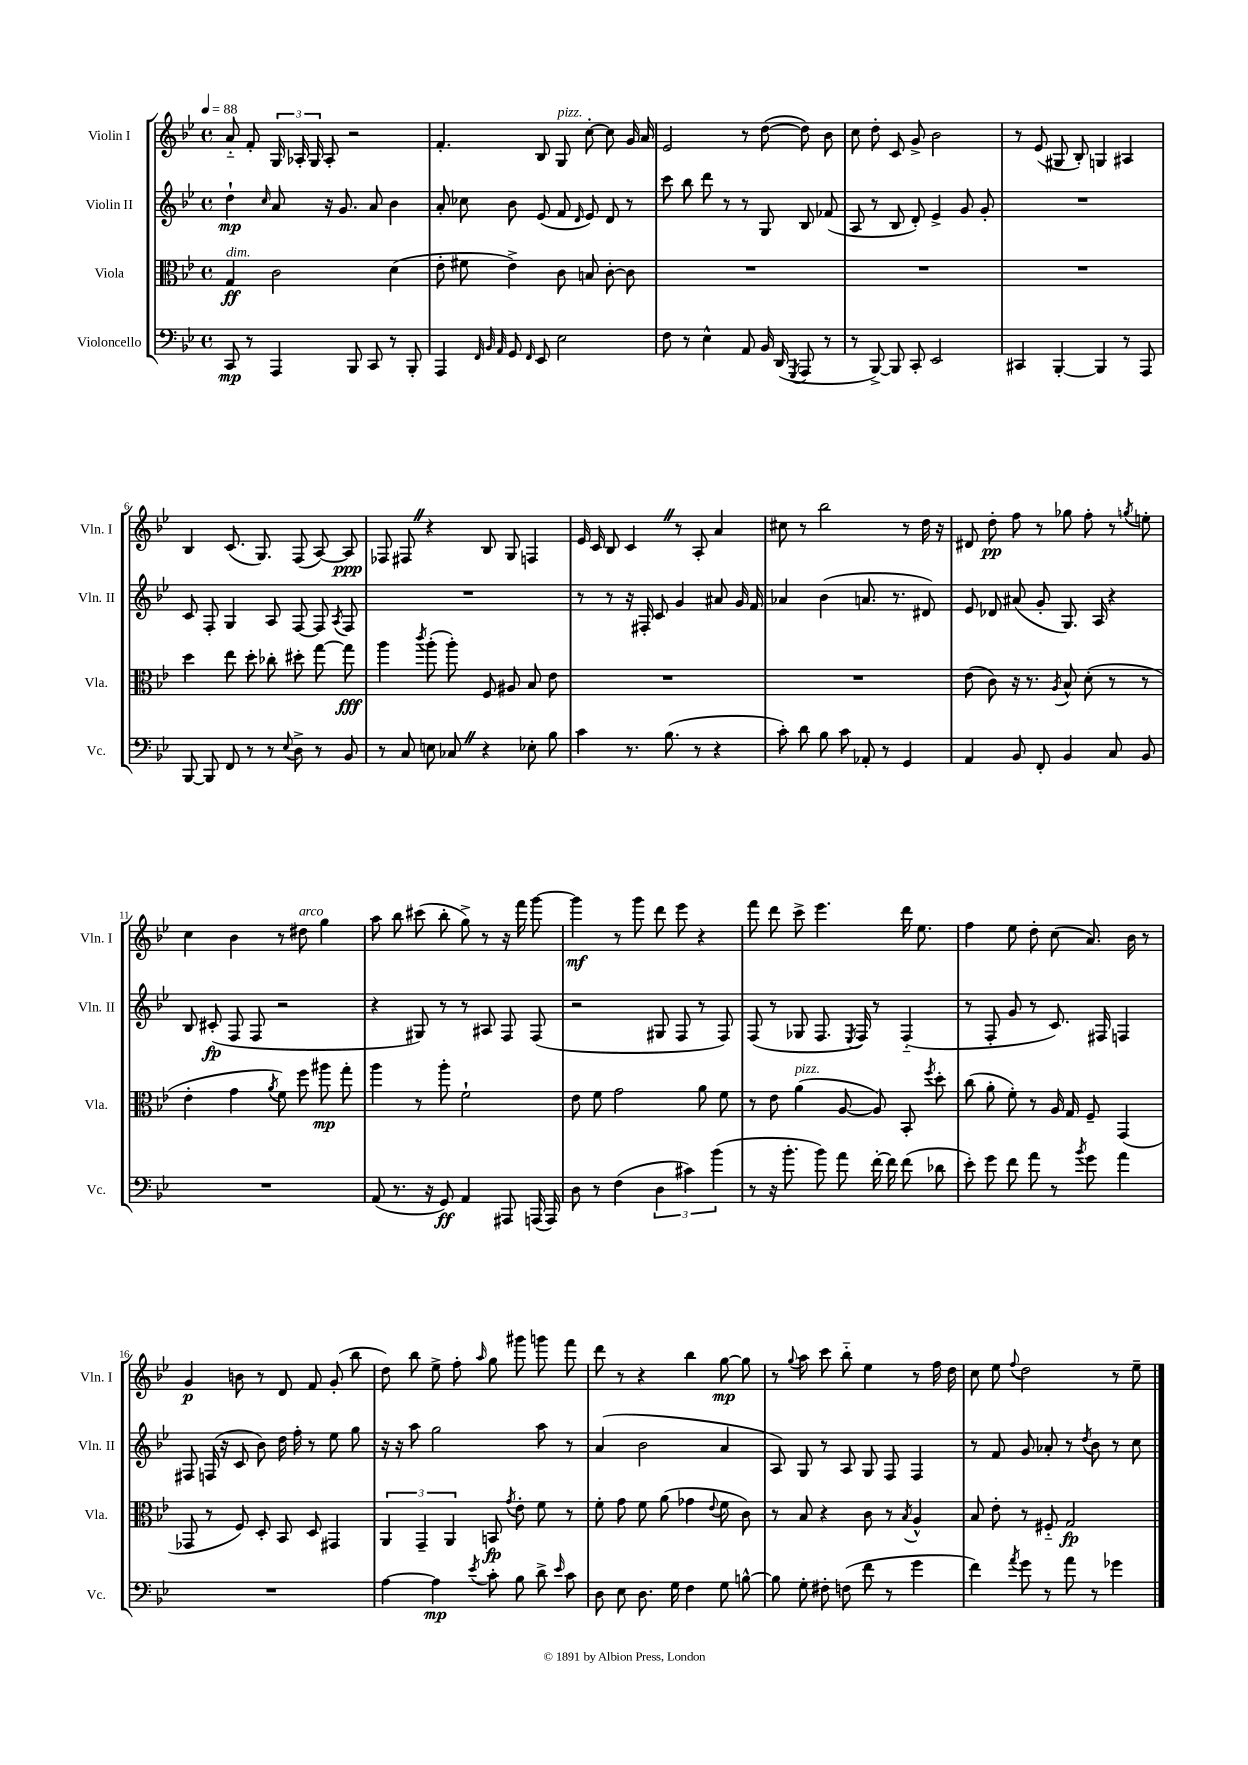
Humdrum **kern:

**kern	**dynam	**kern	**dynam	**kern	**dynam	**kern	**dynam
*part4	*part4	*part3	*part3	*part2	*part2	*part1	*part1
*staff4	*staff4	*staff3	*staff3	*staff2	*staff2	*staff1	*staff1
*I"Violoncello	*	*I"Viola	*	*I"Violin II	*	*I"Violin I	*
*I'Vc.	*	*I'Vla.	*	*I'Vln. II	*	*I'Vln. I	*
*clefF4	*	*clefC3	*	*clefG2	*	*clefG2	*
*k[b-e-]	*	*k[b-e-]	*	*k[b-e-]	*	*k[b-e-]	*
*M4/4	*	*M4/4	*	*M4/4	*	*M4/4	*
*met(c)	*	*met(c)	*	*met(c)	*	*met(c)	*
*MM88	*	*MM88	*	*MM88	*	*MM88	*
=1	=1	=1	=1	=1	=1	=1	=1
!	!	!LO:TX:a:i:t=dim.	!	!	!	!	!
8CC/	mp	4G/	ff	4dd`\	mp	8a/	.
8r	.	.	.	.	.	8f'/	.
.	.	.	.	16qqcc/	.	.	.
4AAA/	.	2c\	.	8a/	.	24G/	.
.	.	.	.	.	.	24A-X'/	.
.	.	.	.	.	.	24G/	.
.	.	.	.	16r	.	8A-'/	.
.	.	.	.	8.g/	.	.	.
8BBB-/	.	.	.	.	.	2r	.
8CC/	.	.	.	8a/	.	.	.
8r	.	(4d\	.	4b-\	.	.	.
8BBB-'/	.	.	.	.	.	.	.
=2	=2	=2	=2	=2	=2	=2	=2
4AAA/	.	8e-'\	.	8a'/	.	4.f'/	.
.	.	8f#X\	.	8cc-X\	.	.	.
32qqFF/	.	.	.	.	.	.	.
32qqBB-/	.	.	.	.	.	.	.
32qqAA/	.	.	.	.	.	.	.
8GG/	.	4e-^\)	.	8b-\	.	.	.
16qqFF/	.	.	.	.	.	.	.
8EE-/	.	.	.	(8e-/	.	8B-/	.
!	!	!	!	!	!	!LO:TX:a:i:t=pizz.	!
2E-\	.	8c\	.	8f/	.	8G/	.
.	.	.	.	16qqd/	.	.	.
.	.	8Bn/	.	8e-/)	.	[8cc'\	.
.	.	[8c'\	.	8d/	.	8cc\]	.
.	.	8c\]	.	8r	.	16g/	.
.	.	.	.	.	.	16a/	.
=3	=3	=3	=3	=3	=3	=3	=3
8F\	.	1r	.	8ccc\	.	2e-/	.
8r	.	.	.	8bb-\	.	.	.
4E-^^\	.	.	.	8ddd\	.	.	.
.	.	.	.	8r	.	.	.
8AA/	.	.	.	8r	.	8r	.
16BB-/	.	.	.	8G/	.	([8dd\	.
(16DD/	.	.	.	.	.	.	.
8qGGG/	.	.	.	.	.	.	.
8AAA/	.	.	.	8B-/	.	8dd\])	.
8r	.	.	.	(8f-X/	.	8b-\	.
=4	=4	=4	=4	=4	=4	=4	=4
8r	.	1r	.	8A/	.	8cc\	.
[8BBB-^/)	.	.	.	8r	.	8dd'\	.
8BBB-/]	.	.	.	8B-/	.	8c/	.
8CC'/	.	.	.	8d'/)	.	8g^/	.
2EE-/	.	.	.	4e-^/	.	2b-\	.
.	.	.	.	8g/	.	.	.
.	.	.	.	8g'/	.	.	.
=5	=5	=5	=5	=5	=5	=5	=5
4CC#X/	.	1r	.	1r	.	8r	.
.	.	.	.	.	.	(8e-/	.
[4BBB-'/	.	.	.	.	.	8G#X/	.
.	.	.	.	.	.	8B-'/)	.
4BBB-/]	.	.	.	.	.	4Gn/	.
8r	.	.	.	.	.	4A#X/	.
8AAA/	.	.	.	.	.	.	.
!!LO:LB:g=z
=6	=6	=6	=6	=6	=6	=6	=6
[8BBB-/	.	4dd\	.	8c/	.	4B-/	.
8BBB-/]	.	.	.	8F'/	.	.	.
8FF/	.	8ee-\	.	4G/	.	(8.c/	.
8r	.	8dd'\	.	.	.	.	.
.	.	.	.	.	.	8.G/)	.
8r	.	8cc-X'\	.	8A/	.	.	.
8qqE-/	.	.	.	.	.	.	.
8D^\	.	8dd#X'\	.	[8F/	.	(8F/	.
8r	.	[8gg\	.	8F/]	.	[8A/)	.
.	.	.	.	8qA/	.	.	.
8BB-/	.	8gg\]	fff	8F/	.	8A/]	ppp
=7	=7	=7	=7	=7	=7	=7	=7
8r	.	4aa\	.	1r	.	8F-X/	.
8C/	.	.	.	.	.	8F#XZ/	.
.	.	8qccc/	.	.	.	.	.
8En\	.	(8aa'\	.	.	.	4r	.
8C-XZ/	.	8aa'\)	.	.	.	.	.
4r	.	8F/	.	.	.	8B-/	.
.	.	8A#X/	.	.	.	8G/	.
8E-X'\	.	8B-/	.	.	.	4Fn/	.
8B-\	.	8e-\	.	.	.	.	.
=8	=8	=8	=8	=8	=8	=8	=8
4c\	.	1r	.	8r	.	16e-/	.
.	.	.	.	.	.	16c/	.
.	.	.	.	8r	.	8B-/	.
8.r	.	.	.	16r	.	4cZ/	.
.	.	.	.	16F#X'/	.	.	.
.	.	.	.	8c/	.	.	.
(8.B-\	.	.	.	.	.	.	.
.	.	.	.	4g/	.	8r	.
8r	.	.	.	.	.	8A'/	.
4r	.	.	.	8a#X/	.	4a/	.
.	.	.	.	16g/	.	.	.
.	.	.	.	16f/	.	.	.
=9	=9	=9	=9	=9	=9	=9	=9
8c'\)	.	1r	.	4a-X/	.	8cc#X\	.
8d\	.	.	.	.	.	8r	.
8B-\	.	.	.	(4b-\	.	2bb-\	.
8c\	.	.	.	.	.	.	.
8AA-X'/	.	.	.	8.an/	.	.	.
8r	.	.	.	.	.	.	.
.	.	.	.	8.r	.	.	.
4GG/	.	.	.	.	.	8r	.
.	.	.	.	8d#X/)	.	16dd\	.
.	.	.	.	.	.	16r	.
=10	=10	=10	=10	=10	=10	=10	=10
4AA/	.	(8e-\	.	8e-/	.	8d#X/	.
.	.	8c\)	.	8d-X/	.	8dd'\	pp
8BB-/	.	16r	.	(8a#X/	.	8ff\	.
.	.	8.r	.	.	.	.	.
8FF'/	.	.	.	8g'/	.	8r	.
.	.	8qA/	.	.	.	.	.
4BB-/	.	8B-^^/	.	8.G/)	.	8gg-X\	.
.	.	(8d'\	.	.	.	8ff'\	.
.	.	.	.	16A/	.	.	.
8C/	.	8r	.	4r	.	8r	.
.	.	.	.	.	.	8qggn/	.
8BB-/	.	8r	.	.	.	8een'\	.
!!LO:LB:g=z
=11	=11	=11	=11	=11	=11	=11	=11
1r	.	4e-'\	.	8B-/	.	4cc\	.
.	.	.	.	(8c#X'/	fp	.	.
.	.	4g\	.	8F/	.	4b-\	.
.	.	.	.	8F/	.	.	.
.	.	8qa/	.	.	.	.	.
.	.	8f\)	.	2r	.	8r	.
!	!	!	!	!	!	!LO:TX:a:i:t=arco	!
.	.	8ff\	.	.	.	8dd#X\	.
.	.	8aa#X\	mp	.	.	4gg\	.
.	.	8gg'\	.	.	.	.	.
=12	=12	=12	=12	=12	=12	=12	=12
(8AA/	.	4aa\	.	4r	.	8aa\	.
8.r	.	.	.	.	.	8bb-\	.
.	.	8r	.	8G#X/)	.	(8ccc#X\	.
16r	.	.	.	.	.	.	.
8GG/)	ff	8aa'\	.	8r	.	8bb-'\	.
4AA/	.	2f`\	.	8r	.	8gg^\)	.
.	.	.	.	8A#X/	.	8r	.
8AAA#X/	.	.	.	8F/	.	16r	.
.	.	.	.	.	.	16fff\	.
(16AAAn/	.	.	.	(8F/	.	[8ggg\	.
16AAA/)	.	.	.	.	.	.	.
=13	=13	=13	=13	=13	=13	=13	=13
8D\	.	8e-\	.	2r	.	4ggg\]	mf
8r	.	8f\	.	.	.	.	.
(4F\	.	2g\	.	.	.	8r	.
.	.	.	.	.	.	8ggg\	.
6D\	.	.	.	8G#X/	.	8ddd\	.
.	.	.	.	8F/	.	8eee-\	.
6c#X\)	.	.	.	.	.	.	.
.	.	8a\	.	8r	.	4r	.
(6b-\	.	.	.	.	.	.	.
.	.	8f\	.	8F/)	.	.	.
=14	=14	=14	=14	=14	=14	=14	=14
8r	.	8r	.	(8F/	.	8fff\	.
16r	.	8e-\	.	8r	.	8ddd\	.
8.b-'\	.	.	.	.	.	.	.
!	!	!LO:TX:a:i:t=pizz.	!	!	!	!	!
.	.	(4a\	.	8G-X/	.	8ccc^\	.
8b-\)	.	.	.	8.F/	.	4.eee-\	.
8a\	.	[8A/	.	.	.	.	.
.	.	.	.	8qE-/	.	.	.
.	.	.	.	16F/)	.	.	.
[16f'\	.	8A/])	.	8r	.	.	.
16f\]	.	.	.	.	.	.	.
(8f\	.	8BB-'/	.	(4F/	.	16ddd\	.
.	.	.	.	.	.	8.ee-\	.
.	.	8qff/	.	.	.	.	.
8d-X\	.	8dd'\	.	.	.	.	.
=15	=15	=15	=15	=15	=15	=15	=15
8e-'\)	.	(8cc\	.	8r	.	4ff\	.
8g\	.	8a'\	.	8F'/	.	.	.
8f\	.	8f'\)	.	8g/	.	8ee-\	.
8a\	.	8r	.	8r	.	8dd'\	.
8r	.	16A/	.	8.c/)	.	(8cc\	.
.	.	16G/	.	.	.	.	.
8qb-/	.	.	.	.	.	.	.
8g\	.	8F~/	.	.	.	8.a/)	.
.	.	.	.	16F#X/	.	.	.
4a\	.	(4GG/	.	4Fn/	.	.	.
.	.	.	.	.	.	16b-\	.
.	.	.	.	.	.	8r	.
!!LO:LB:g=z
=16	=16	=16	=16	=16	=16	=16	=16
1r	.	8GG-X/	.	8F#X/	.	4g/	p
.	.	8r	.	(16Fn/	.	.	.
.	.	.	.	16r	.	.	.
.	.	8F/)	.	8c/	.	8bn\	.
.	.	8D'/	.	8b-\)	.	8r	.
.	.	8BB-/	.	16dd\	.	8d/	.
.	.	.	.	16ff'\	.	.	.
.	.	8D/	.	8r	.	8f/	.
.	.	4GG#X/	.	8ee-\	.	(8g'/	.
.	.	.	.	8gg\	.	8bb-\	.
=17	=17	=17	=17	=17	=17	=17	=17
[4A\	.	6AA/	.	16r	.	8dd\)	.
.	.	.	.	16r	.	.	.
.	.	.	.	8aa\	.	8bb-\	.
.	.	6GG~/	.	.	.	.	.
4A\]	mp	.	.	2gg\	.	8ee-^\	.
.	.	6AA/	.	.	.	.	.
.	.	.	.	.	.	8ff'\	.
8qe-/	.	.	.	.	.	16qqaa/	.
8c'\	.	8BBn/	fp	.	.	8gg\	.
.	.	8qg/	.	.	.	.	.
8B-\	.	8e-'\	.	.	.	8ggg#X\	.
8d^\	.	8f\	.	8aa\	.	8gggn\	.
16qqe-/	.	.	.	.	.	.	.
8c\	.	8r	.	8r	.	8fff\	.
=18	=18	=18	=18	=18	=18	=18	=18
8D\	.	8f'\	.	(4a/	.	8ddd\	.
8E-\	.	8g\	.	.	.	8r	.
8.D\	.	8f\	.	2b-\	.	4r	.
.	.	(8a\	.	.	.	.	.
16G\	.	.	.	.	.	.	.
4F\	.	4g-X\	.	.	.	4bb-\	.
.	.	8qqe-/	.	.	.	.	.
8G\	.	8f\	.	4a/	.	[8gg\	mp
[8Bn^^\	.	8c\)	.	.	.	8gg\]	.
=19	=19	=19	=19	=19	=19	=19	=19
8B\]	.	8r	.	8A/)	.	8r	.
.	.	.	.	.	.	8qqgg/	.
8G'\	.	8B-/	.	8G/	.	8aa\	.
8F#X'\	.	4r	.	8r	.	8ccc\	.
(8Fn\	.	.	.	8A/	.	8bb-\	.
8f\	.	8c\	.	8G/	.	4ee-\	.
8r	.	8r	.	8F/	.	.	.
.	.	8qB-/	.	.	.	.	.
4g\	.	4A^^/	.	4F/	.	8r	.
.	.	.	.	.	.	16ff\	.
.	.	.	.	.	.	16dd\	.
=20	=20	=20	=20	=20	=20	=20	=20
4f\)	.	8B-/	.	8r	.	8cc\	.
.	.	8e-'\	.	8f/	.	8ee-\	.
8qa/	.	.	.	.	.	8qqff/	.
8g\	.	8r	.	8g/	.	2dd\	.
8r	.	8F#X/	.	8a-X'/	.	.	.
8a\	.	2G/	fp	8r	.	.	.
.	.	.	.	8qdd/	.	.	.
8r	.	.	.	8b-\	.	.	.
4g-X\	.	.	.	8r	.	8r	.
.	.	.	.	8cc\	.	8ee-~\	.
==	==	==	==	==	==	==	==
*-	*-	*-	*-	*-	*-	*-	*-
